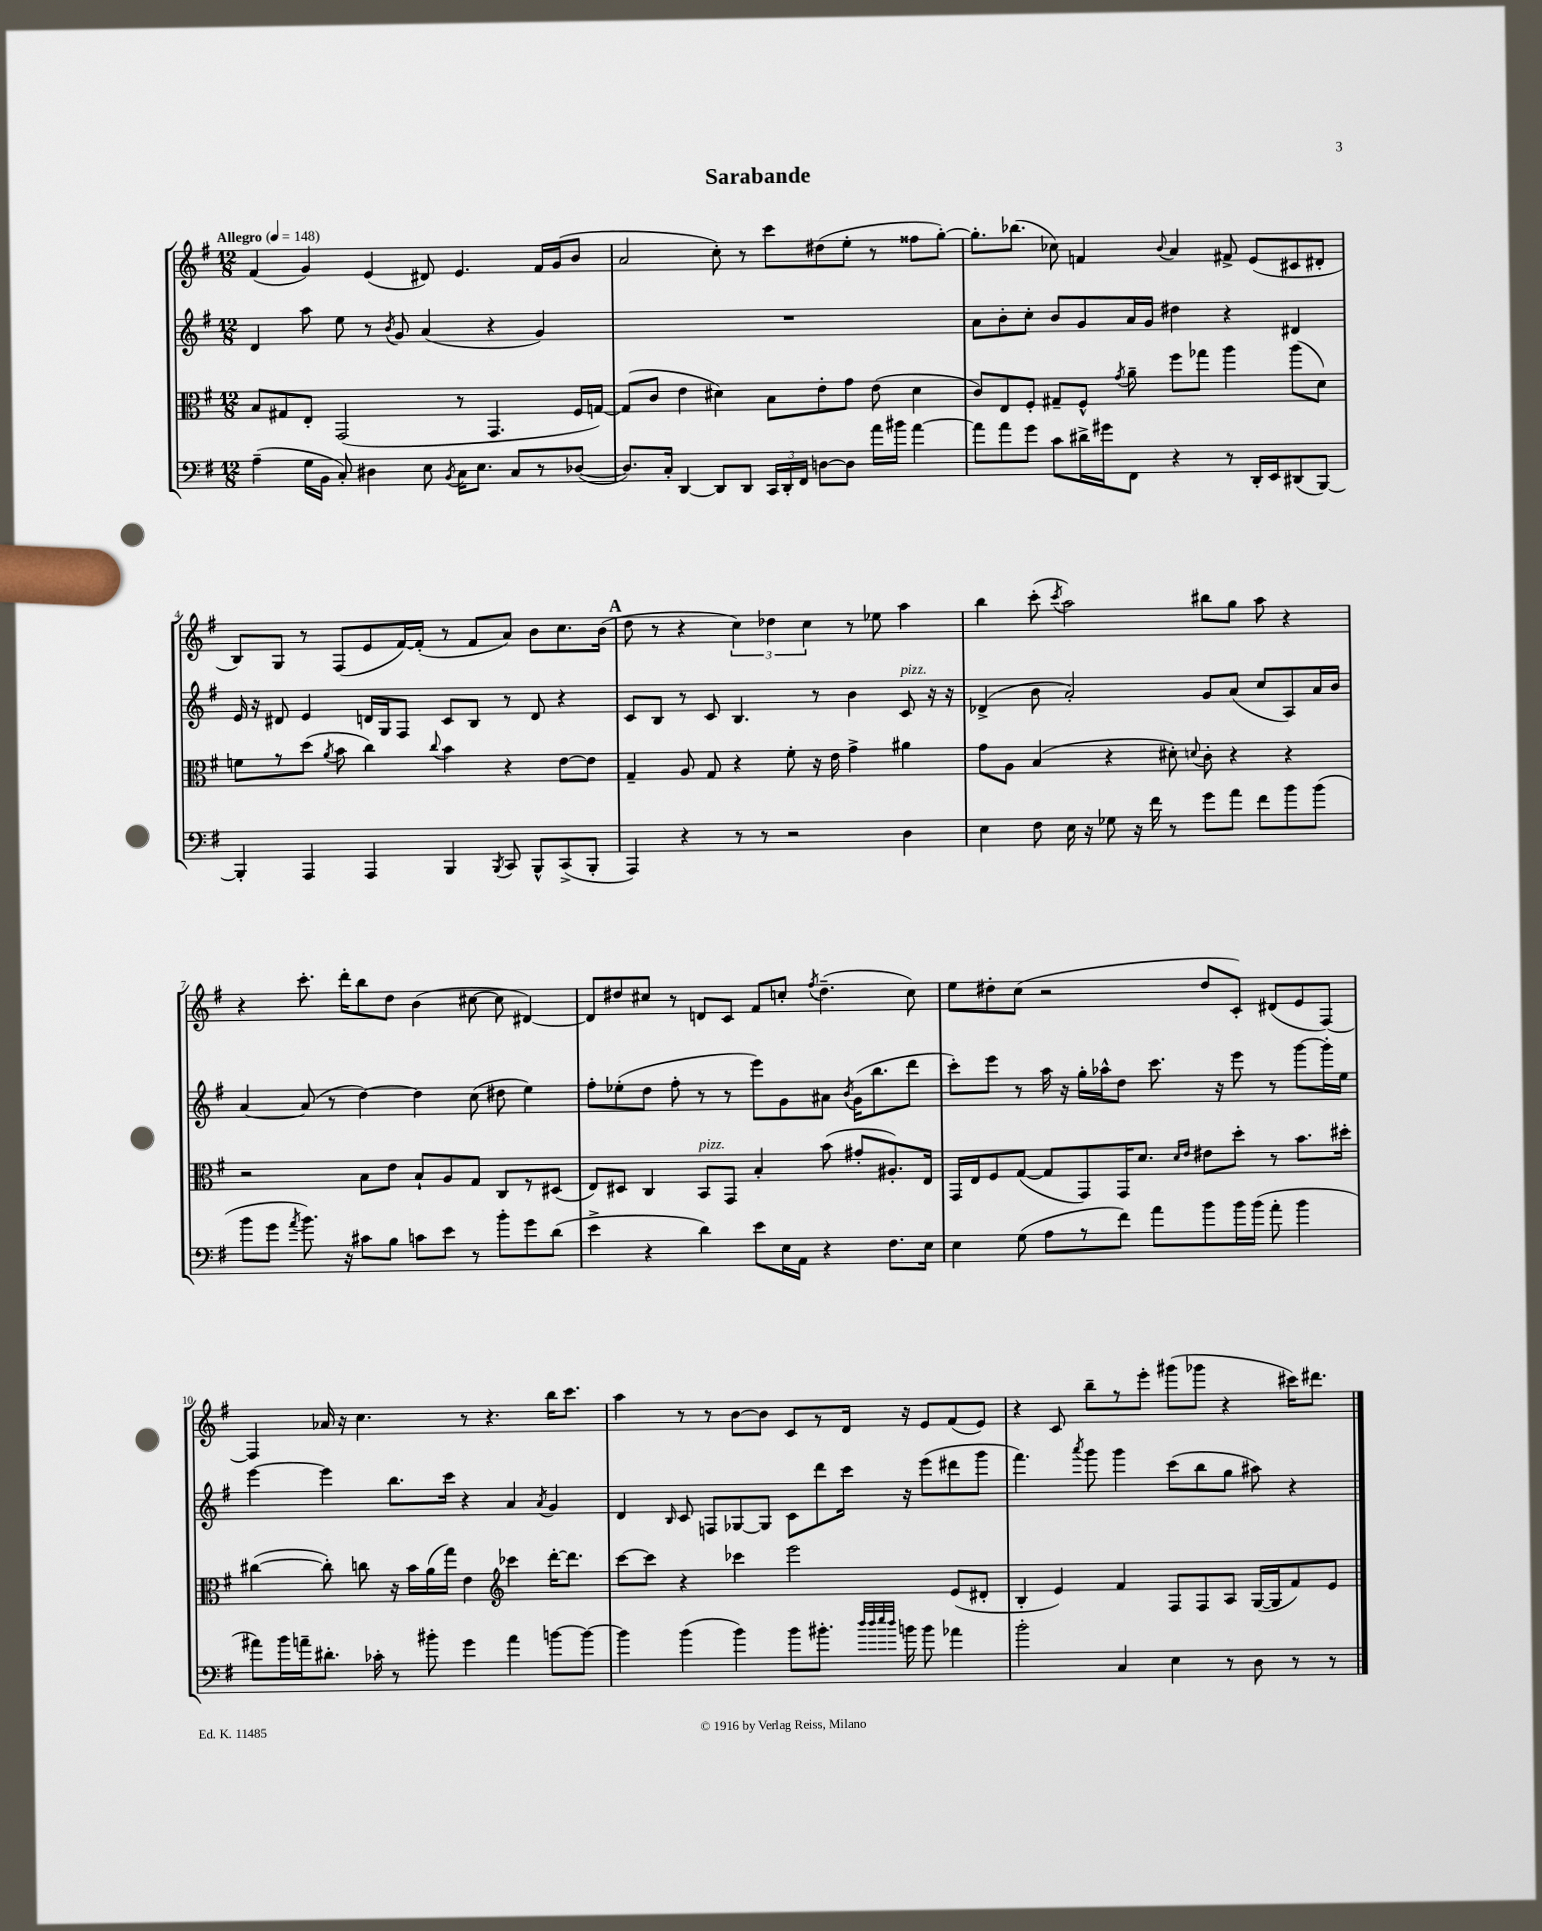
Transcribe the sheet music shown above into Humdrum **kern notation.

**kern	**kern	**kern	**kern
*staff4	*staff3	*staff2	*staff1
*clefF4	*clefC3	*clefG2	*clefG2
*k[f#]	*k[f#]	*k[f#]	*k[f#]
*M12/8	*M12/8	*M12/8	*M12/8
*MM148	*MM148	*MM148	*MM148
(4A~	8B	4d	(4f#
.	8G#	.	.
16G	8E'	8aa	4g)
16BB	.	.	.
8C')	(2GG	8ee	.
4D#	.	8r	(4e
.	.	8qb	.
.	.	8g	.
8E	.	(4a	8d#)
8qBB	.	.	.
16C	8r	.	4.e
8.E	.	.	.
.	4.GG	4r	.
8C	.	.	.
8r	.	4g)	16f#
.	.	.	(16g
([8D-	16F#	.	8b
.	[16G)	.	.
=	=	=	=
8.D-])	(8G]	1.r	2a
.	8c	.	.
16C'	.	.	.
[4DD	4e	.	.
8DD]	4d#)	.	8cc')
8DD	.	.	8r
24CC	8B	.	8ccc
24DD'	.	.	.
24FF#	.	.	.
[8D	8e'	.	(8dd#
8D]	8g	.	8ee'
16a	(8e	.	8r
16b#	.	.	.
[4a	4d#	.	8ff##
.	.	.	[8gg')
=	=	=	=
8a]	8c)	8a	8.gg']
8a	8E	8b'	.
.	.	.	(8.bb-
8g	8F#'	8cc'	.
8c	8G#~	8b	8cc-)
16d#^	8F#^^	8g	4f
16g#	.	.	.
.	8qg	.	.
8FF#	8a~	16a	.
.	.	16g	.
.	.	.	8qqb
4r	8ff#	4dd#	4a
.	8gg-	.	.
8r	4aa	4r	8f#^
16DD'	.	.	(8e
16EE	.	.	.
(8DD#	(8aa	4d#	8c#
[8BBB)	8d)	.	8d#'
=	=	=	=
4BBB']	8f	16e	8B)
.	.	16r	.
.	8r	8d#	8G
4AAA	(8dd	4e	8r
.	8qa	.	.
.	8b	.	(8F#
4AAA	4cc)	16d	8e
.	.	16G	.
.	.	8F#	[16f#)
.	.	.	(16f#']
.	8qqcc	.	.
4BBB	4b	8c	8r
.	.	8B	8f#
8qBBB	.	.	.
8CC	4r	8r	8a)
8BBB^^	.	8d	8b
(8CC^	[8e	4r	8.cc
8BBB'	8e]	.	.
.	.	.	(16b
=	=	=	=
4AAA)	4G~	8c	8dd
.	.	8B	8r
4r	8A	8r	4r
.	8G	8c	.
8r	4r	4.B	6cc)
8r	.	.	.
.	.	.	6dd-
2r	8f#'	.	.
.	.	.	6cc
.	16r	8r	.
.	16e	.	.
.	4g^	4b	8r
.	.	.	8ee-
4D	4a#	8c	4aa
.	.	16r	.
.	.	16r	.
=	=	=	=
4E	8g	(4d-^	4bb
.	8A	.	.
8F#	(4B	8b	(8ccc'
.	.	.	8qccc
16E	.	2a')	2aa)
16r	.	.	.
8G-	4r	.	.
16r	.	.	.
16f#	.	.	.
8r	8d#')	.	.
.	8qqd	.	.
8g	8c'	8g	8bb#
8a	4r	(8a	8gg
8f#	.	8cc	8aa
8b	4r	8A)	4r
(8b	.	16a	.
.	.	16b	.
=	=	=	=
8b	2r	[4a	4r
8g	.	.	.
8qa	.	.	.
8.b)	.	(8a]	8.ccc'
.	.	8r	.
16r	.	.	16ddd'
8c#	8B	[4dd)	8bb
8B	8e	.	8dd
8c	8B`	4dd]	(4b
8e	8A	.	.
8r	8G	(8cc	[8cc#
8b'	8C	8dd#	8cc#]
8g	8r	4ee)	[4d#)
(8d	(8D#	.	.
=	=	=	=
4e^	8E)	8ff#'	8d#]
.	8D#	(8ee-'	8dd#
4r	4C	8dd	8cc#
.	.	8ff#'	8r
4d)	8BB	8r	8d
.	8GG	8r	8c
8e	4B'	8eee)	8f#
16E	.	8g	8cc'
16AA	.	.	.
.	.	.	8qff#
4r	(8b	8a#	(4.dd#~
.	.	8qb	.
.	8g#'	(16g	.
.	.	8.bb	.
8.F#	8.A#')	.	.
.	.	8ddd	8cc)
16E	16E	.	.
=	=	=	=
4E	16GG	8ccc')	8ee
.	16E	.	.
.	8F#	8eee	8dd#'
(8G	([8G	8r	(8cc
8A	8G]	16aa	2r
.	.	16r	.
8r	8GG)	16gg'	.
.	.	16aa-^^	.
8f#)	16GG	8dd	.
.	8.d	.	.
8a	.	8.ccc	.
.	16qqd	.	.
.	16qqe	.	.
8b	8e#	.	8dd#
.	.	16r	.
16b	8dd'	8eee	8c')
(16b	.	.	.
8a'	8r	8r	(8d#
4b	8.b	[8ggg	8e
.	.	16ggg']	[8F#)
.	16dd#'	16ee	.
=	=	=	=
8a#)	([4cc#	[4eee	4F#]
16b	.	.	.
16a~	.	.	.
8.d#'	8cc#'])	4eee]	16a-
.	.	.	16r
.	8cc	.	4.cc
16c-'	.	.	.
8r	16r	8.bb	.
.	16b	.	.
8b#'	(16a	.	.
.	16gg)	16ccc	.
4g	4e	4r	8r
.	.	.	4.r
*	*clefG2	*	*
4a	4ccc-	4a	.
.	.	8qa	.
[8b	[16ddd'	4g	16bb
.	8.ddd]	.	8.ccc
8b_	.	.	.
=	=	=	=
4b]	[8ccc	4d	4aa
.	8ccc]	.	.
.	.	16qqB	.
(4b	4r	8c	8r
.	.	8F	8r
4b)	4ccc-	[8G-	[8b
.	.	8G-]	8b]
8b	2eee	8c	8c
8.b#'	.	8ddd	8r
.	.	16ccc	16d
32qqdd	.	.	.
32qqdd	.	.	.
32qqee	.	.	.
32qqdd	.	.	.
16b	.	16r	16r
8b	.	(8eee	8e
4a-	(8e	8ddd#	(8f#
.	8d#'	8ggg	8e)
=	=	=	=
2b'	4B'	4.fff#)	4r
.	4e)	.	8c
.	.	8qaaa	.
.	.	8ggg	8bb~
4C	4f#	4ggg	8r
.	.	.	8eee'
4E	8F#	(8ccc	(8ggg#
.	8F#	8bb	8ggg-
8r	8A	8gg	4r
8D	([16G	8aa#)	.
.	16G]	.	.
8r	8f#)	4r	16ccc#)
.	.	.	8.ddd#
8r	8e	.	.
==	==	==	==
*-	*-	*-	*-
